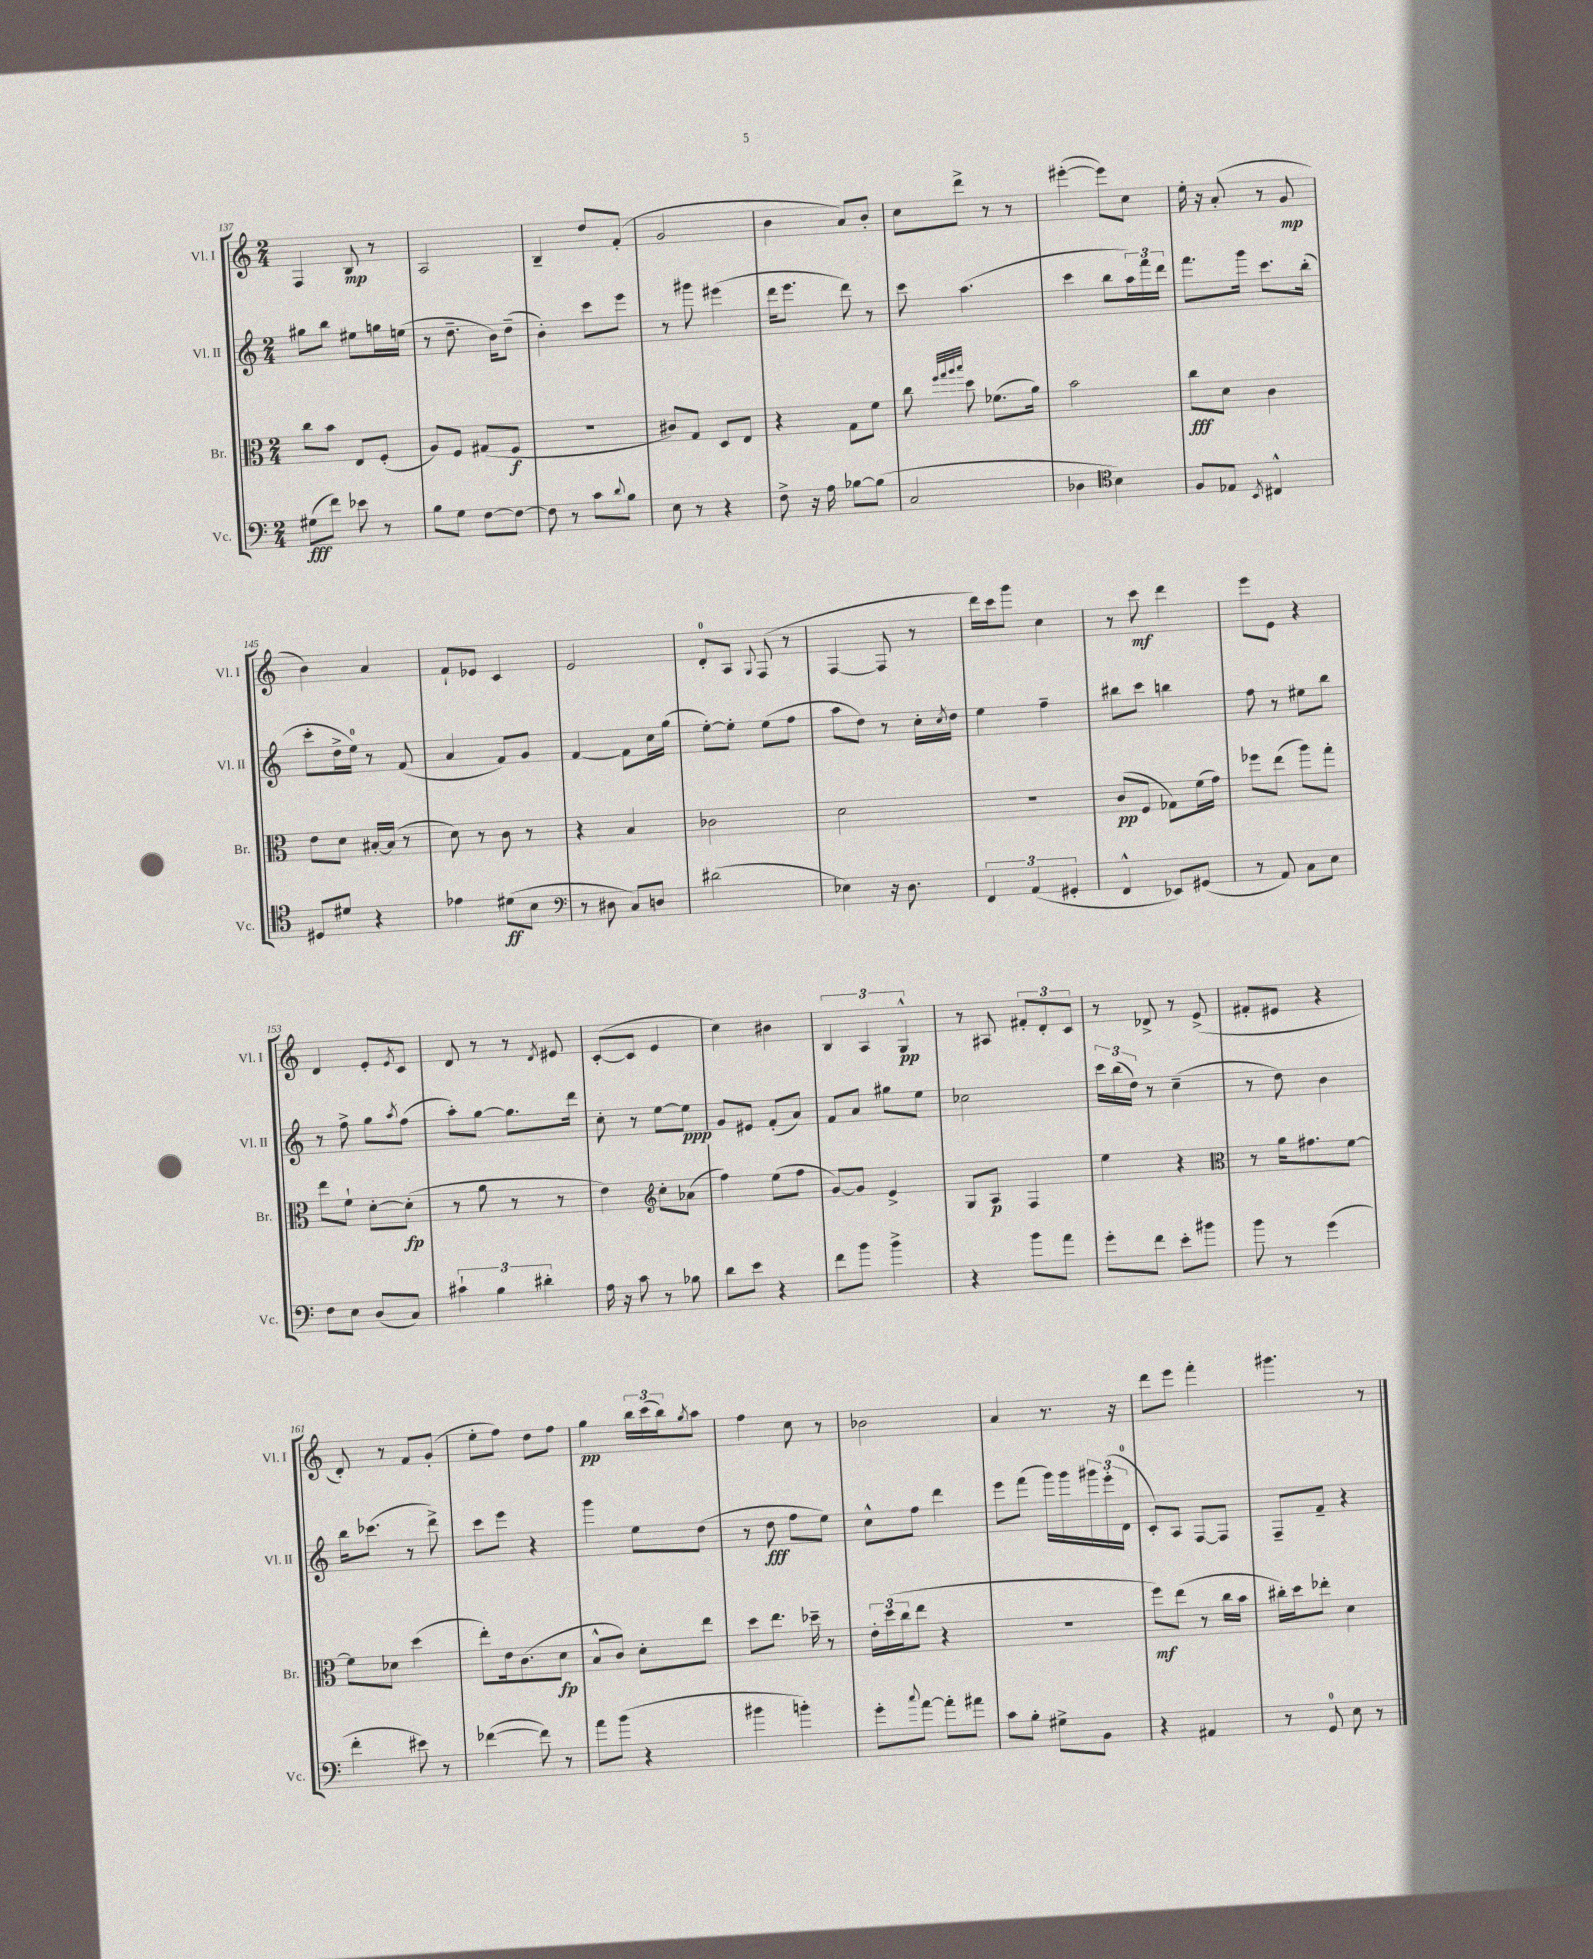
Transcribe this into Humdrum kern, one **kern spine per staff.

**kern	**kern	**kern	**kern
*staff4	*staff3	*staff2	*staff1
*clefF4	*clefC3	*clefG2	*clefG2
*k[]	*k[]	*k[]	*k[]
*M2/4	*M2/4	*M2/4	*M2/4
(8G#	8cc	8gg#	4F
8f)	8b	8bb	.
8e-	8E	8ee#	8B
8r	(8F'	16gg	8r
.	.	(16ee	.
=	=	=	=
8B	8A)	8r	2A
8G	8F	8.dd~	.
[8F	(8G#	.	.
.	.	16b)	.
8F_	8F	(8dd~	.
=	=	=	=
8F]	2r	4b')	4B~
8r	.	.	.
8c	.	8ccc	8dd
8qqd	.	.	.
8B	.	8eee	(8f'
=	=	=	=
8E	8c#)	8r	2g
8r	8G	8ggg#	.
4r	8D	(4eee#	.
.	8E	.	.
=	=	=	=
8F^	4r	16ddd	4b
.	.	8.eee	.
16r	.	.	.
16A	.	.	.
[8B-	8G	8ddd)	8a)
(8B-]	8f	8r	8b'
=	=	=	=
2C	8cc	8ccc	8cc
.	32qqff	.	.
.	32qqgg	.	.
.	32qqaa	.	.
.	32qqbb	.	.
.	8dd	(4.aa	8ddd^
.	(8.f-	.	8r
.	.	.	8r
.	16a)	.	.
=	=	=	=
4D-	2b	4ccc	([4eee#'
*clefC4	*	*	*
4B)	.	8bb	8eee#])
.	.	24aa)	8cc
.	.	24fff	.
.	.	24ddd	.
=	=	=	=
8F	8cc	8.fff	16ee'
.	.	.	16r
8E-	8d	.	(8a'
.	.	16ggg	.
8qBB	.	.	.
4C#^^	4c	8.ccc	8r
.	.	.	8g
.	.	(16bb'	.
=	=	=	=
8D#	8e	8ccc'	4b)
8d#	8d	16dd^	.
.	.	16ee)	.
4r	[16B#'	8r	4a
.	(16B#]	.	.
.	8r	(8f	.
=	=	=	=
4e-	8d)	4a	8f`
.	8r	.	8e-
(8d#	8c	8f)	4c
8B	8r	8g	.
=	=	=	=
*clefF4	*	*	*
8r	4r	[4f	2e
8D#	.	.	.
8C)	4B	8f]	.
8D	.	16cc	.
.	.	(16gg	.
=	=	=	=
(2d#	2c-	[8ee')	8d'
.	.	8ee']	8A
.	.	.	8qqG
.	.	(8ee	(8F
.	.	8ff	8r
=	=	=	=
4E-)	2d	8aa	[4F
.	.	8dd)	.
16r	.	8r	8F]
8.D	.	.	.
.	.	16cc'	8r
.	.	8qcc	.
.	.	16dd	.
=	=	=	=
6FF	2r	4ee	16ddd)
.	.	.	16ccc
.	.	.	8ggg
(6AA	.	.	.
.	.	4ff~	4cc
6GG#'	.	.	.
=	=	=	=
4FF^^	(8c	8bb#	8r
.	8F	8ccc	8ccc
8EE-)	8G-)	4bb	4ddd
(8GG#	(16f	.	.
.	16g)	.	.
=	=	=	=
8r	8ff-	8ff	8eee
8AA)	(8ee	8r	8e
8C	8aa)	8ee#	4r
8E	8gg'	8bb	.
=	=	=	=
8F	8ee	8r	4d
8E	8f`	8ff^	.
(8D	[8d'	8gg	8e'
.	.	8qaa	8qe
8C)	(8d']	(8ff	8c
=	=	=	=
6c#`	8r	8aa')	8d
.	8a	[8gg	8r
6B	.	.	.
.	8r	8.gg]	8r
6d#'	.	.	.
.	.	.	8qd
.	8r	.	8e#
.	.	16ddd	.
=	=	=	=
16A	4e)	8cc'	([8c'
16r	.	.	.
8c	.	8r	8c]
*	*clefG2	*	*
8r	8cc'	[8ee	4e
8B-	(8a-	8ee]	.
=	=	=	=
8d	4ff)	8g	4cc)
8e	.	8e#	.
4r	(8ee	(8f'	4b#
.	8ff	8a)	.
=	=	=	=
8f	[8g)	8f	6B
8b	8g]	8a	.
.	.	.	6A
4b^	4e^	8gg#	.
.	.	.	6G^^
.	.	8ee	.
=	=	=	=
4r	8G	2cc-	8r
.	8A	.	8A#
8b	4F	.	12f#'
.	.	.	12d'
8a	.	.	.
.	.	.	12c
=	=	=	=
8g'	4ee	24ccc	8r
.	.	(24bb	.
.	.	24dd)	.
8f	.	8r	8d-^
8e'	4r	(4cc~	8r
8b#	.	.	(8e^
=	=	=	=
*	*clefC3	*	*
8b	8r	8r	8f#'
8r	16a	8dd)	8e#
.	8.g#	.	.
(4g	.	4b	4r
.	[8f	.	.
=	=	=	=
4f'	8f]	16bb	8d')
.	.	(8.ccc-	.
.	8d-	.	8r
8e#)	(4dd	8r	8f
8r	.	8ddd^)	(8g'
=	=	=	=
([4f-	8ee')	8ccc	8ee'
.	16e	8eee	8ff)
.	(8.c	.	.
8f-])	.	4r	8dd
8r	8d	.	8ff
=	=	=	=
8a	8B^^	4ggg	4gg
(8b	8c)	.	.
4r	8d'	8ee	24bb
.	.	.	(24ccc
.	.	.	24bb)
.	.	.	8qgg
.	8ee	(8dd	8aa
=	=	=	=
4b#	8dd	8r	4ff
.	8.ee	8dd	.
4b')	.	8ff	8cc
.	16dd-~	.	.
.	8r	8ee)	8r
=	=	=	=
8g'	24e'	8cc^^	2b-
.	(24dd	.	.
.	24cc	.	.
8qqcc	.	.	.
[8a	8ee	8ff	.
8a']	4r	4ddd	.
8a#	.	.	.
=	=	=	=
8c	2r	8eee	4a
8B'	.	(8fff	.
8G#^	.	16ggg)	8.r
.	.	16ggg	.
8BB	.	24ggg#	.
.	.	(24eee'	.
.	.	.	16r
.	.	24d	.
=	=	=	=
4r	8ff)	8c')	8ddd
.	(8ee	8A	8eee
4AA#	8r	[8F	4fff'
.	16cc	8F]	.
.	16b	.	.
=	=	=	=
8r	16cc#')	8F~	4.ggg#
.	16dd	.	.
8GG	8ee-'	8f~	.
8E	4d	4r	.
8r	.	.	8r
==	==	==	==
*-	*-	*-	*-
